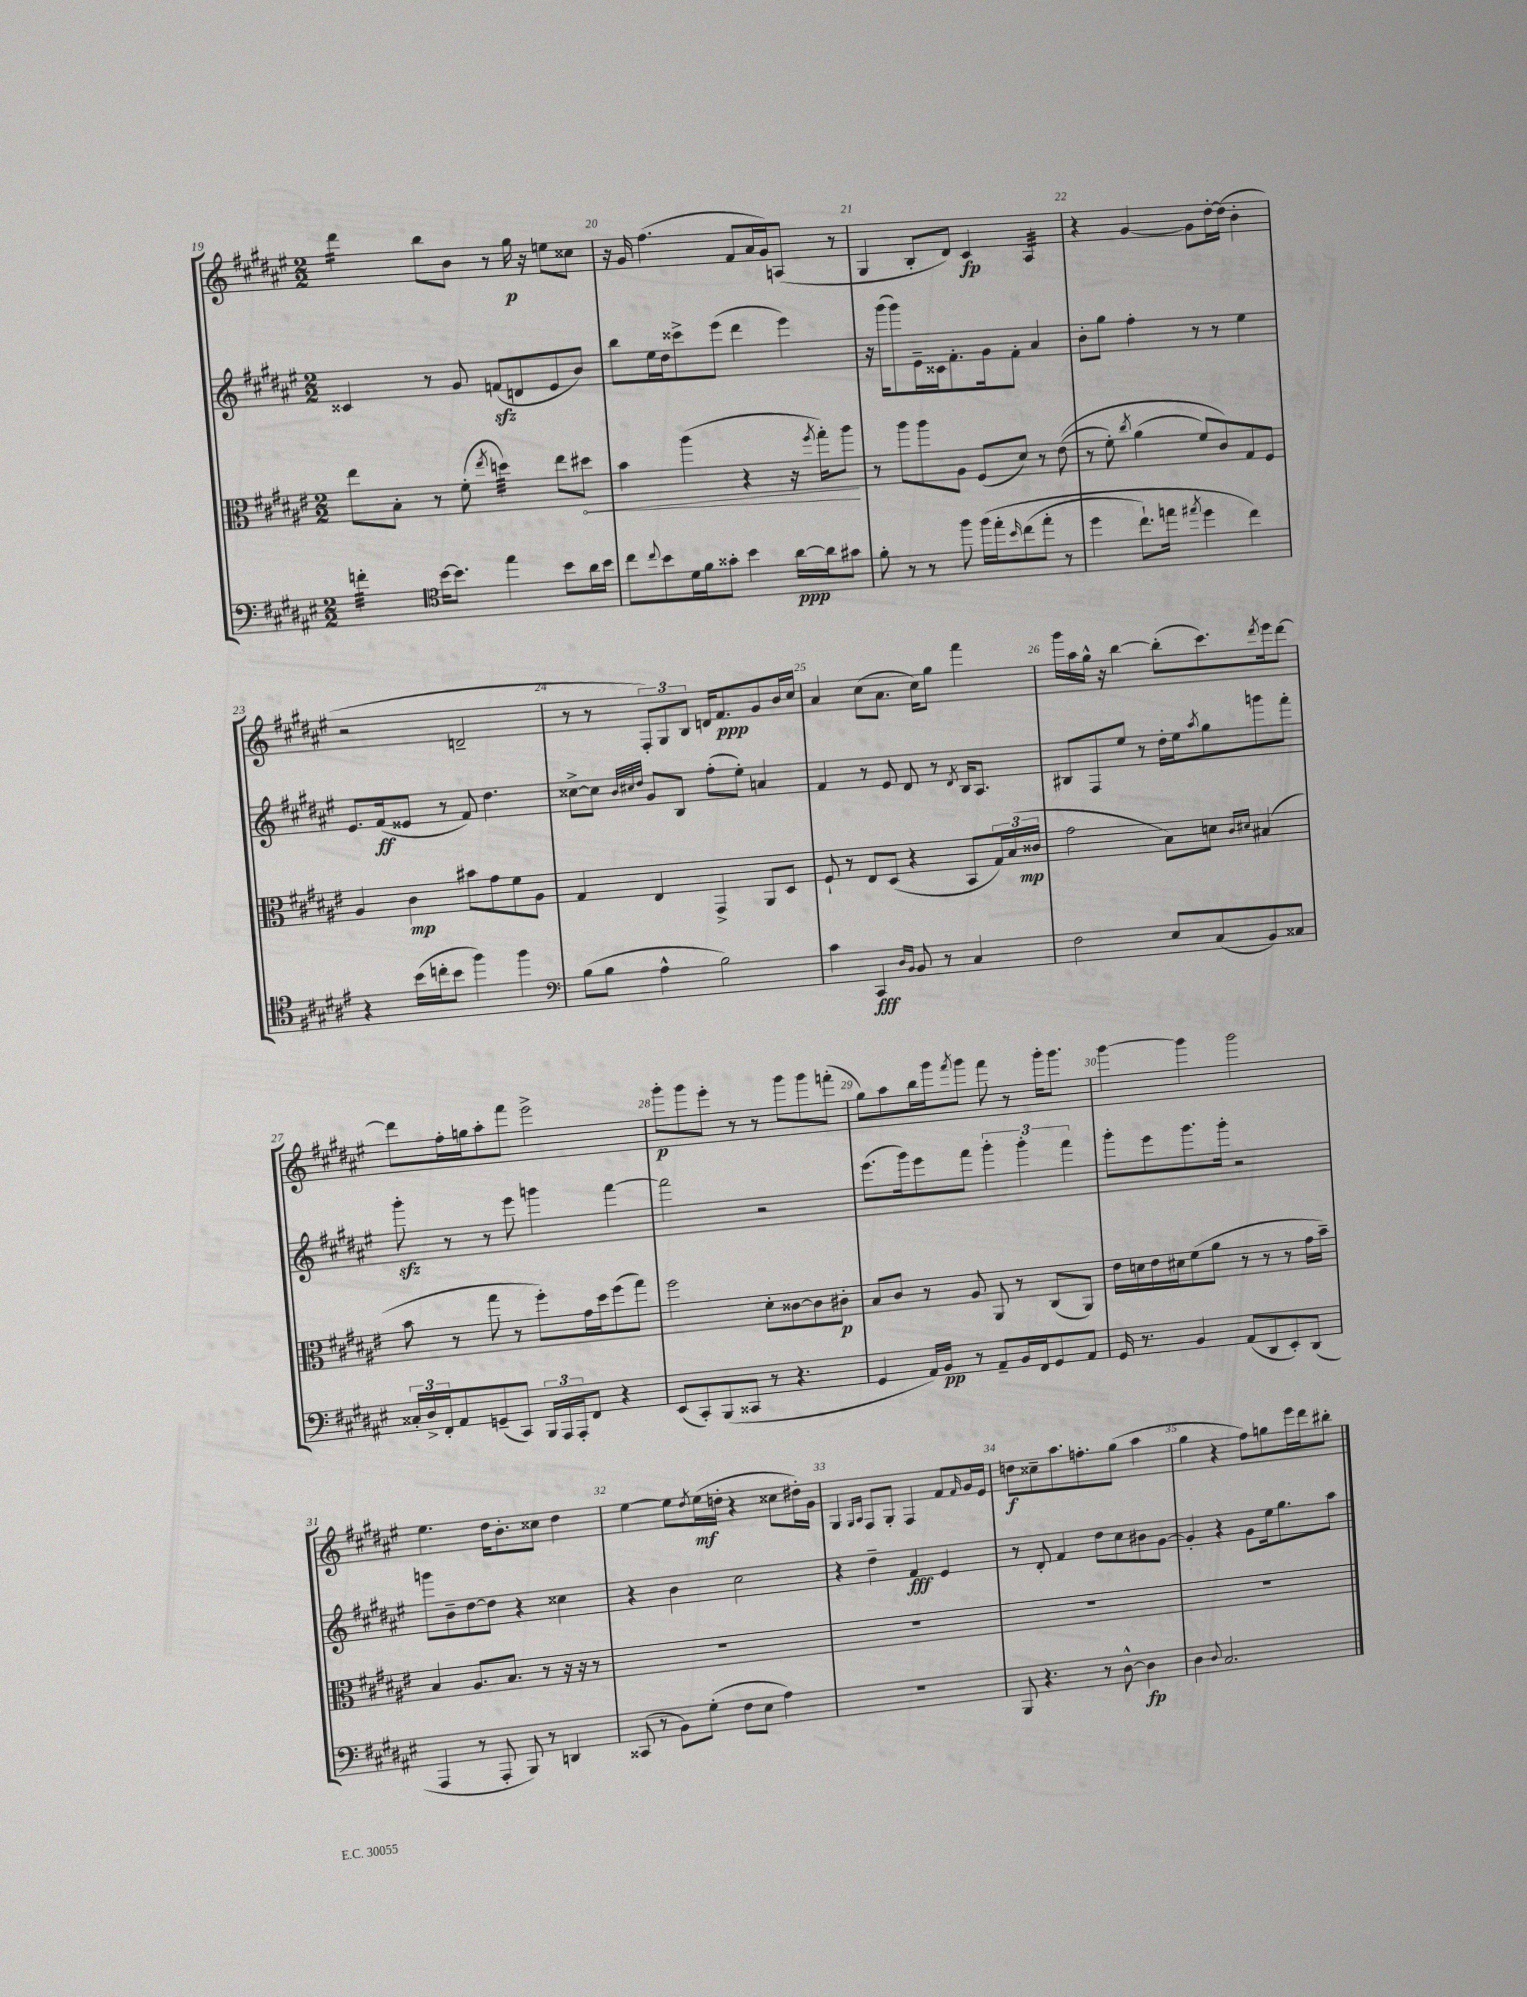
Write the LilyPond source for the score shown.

<<
\new StaffGroup <<
\new Staff = "s0" {
    \clef treble \key fis \major \numericTimeSignature \time 2/2
    dis'''4:16 b''8 b'8 r8 gis''16\p r16 e''8 cisis''8 |
    r16 gis'16 fis''4.( fis'8 ais'16 gis'16) a8( r8 |
    gis4 b8-. dis'8) cis'4\fp ais4:32 |
    r4 gis'4~ gis'8 dis''16~-. dis''16( b'4-. |
    r2 d'2-- |
    r8 r8 \tuplet 3/2 { fis8-.) gis8 b8 } d'16 fis'8.\ppp gis'8 b'16 cis''16 |
    ais'4 cis''8( ais'8. cis''16) gis''8 fis'''4 |
    gis'''16 ais''16 gis''16-^ r16 b''4~ b''8-.( cis'''8.) \acciaccatura { dis'''8 } eis'''16 dis'''8~ |
    dis'''8 fis''16-. g''16 ais''8-. fis'''8 eis'''2-> |
    gis'''8-.\p gis'''8 eis'''8-. r8 r8 gis'''8 gis'''8 f'''8-.( |
    gis''8) ais''8 b''16 gis'''16 \acciaccatura { fis'''8 } gis'''8 fis'''8 r8 gis'''16-. gis'''8. |
    gis'''4~ gis'''4 gis'''2 |
    eis''4. dis''16 b'8.-. cisis''8 dis''4 |
    eis''4~ eis''8 \acciaccatura { dis''8 } eis''16\mf( d''16-. r4 cisis''8 dis''16-.) gis'16 |
    gis4 \grace { gis16 ais16 } fis8 gis8-. fis4 fis'8 \grace { fis'16 } gis'16 eis'16 |
    d''8\f cisis''8-- ais''8. f''8.-. gis''8( ais''4 |
    gis''4 r4 fis''8) g''8 eis'''16 dis'''16 bis''8-. \bar "|." |
}
\new Staff = "s1" {
    \clef treble \key fis \major \numericTimeSignature \time 2/2
    cisis'4 r8 gis'8 f'8\sfz( d'8 eis'8 b'8) |
    b''8 eis''16 dis''16 cisis'''8-> eis'''8( dis'''4 eis'''4) |
    r16 gis'''16( gis'''8) eis'16-- cisis'16 fis'8.-. gis'16 fis'8-. ais'4 |
    b'8-. gis''8 fis''4-. r8 r8 eis''4 |
    eis'8. fis'16\ff( eisis'8 r8 fis'8) dis''4. |
    cisis''8~-> cisis''8 \grace { b'32 cis''32 dis''32 } gis'8 b8 fis''8-.( eis''8-.) a'4 |
    fis'4 r8 eis'8 dis'8 r8 \acciaccatura { dis'8 } b16 ais8. |
    bis8 fis8 eis''8 r8 dis''16-. eis''16 \acciaccatura { ais''8 } gis''8 g'''8 fis'''8-. |
    gis'''8-.\sfz r8 r8 eis'''8 g'''4 fis'''4~ |
    fis'''2 r2 |
    eis'''8.( gis'''16) eis'''8 fis'''8 \tuplet 3/2 { gis'''4-. gis'''4-. fis'''4 } |
    gis'''8-. eis'''8 gis'''8. gis'''16-. r2 |
    g'''8 b'8-- dis''8~ dis''8 r4 cisis''4 |
    r4 b'4 cis''2 |
    r4 dis''4-- fis'4\fff eis'4 |
    r8 dis'8-. fis'4 dis''8 cis''8 bis'8 gis'8~ |
    gis'4-. r4 gis'8 eis''16 gis''8. ais''8 \bar "|." |
}
\new Staff = "s2" {
    \clef alto \key fis \major \numericTimeSignature \time 2/2
    eis''8 b8-. r8 fis'8-.( \acciaccatura { eis''8 } d''4:32) eis''8 \once \override Hairpin.circled-tip = ##t dis''8\< |
    b'4 ais''4( r4 r16 \acciaccatura { fis''8 } gis''16-.) ais''8\! |
    r8 ais''8 ais''8 ais8 fis8( dis'8) r8 eis'8(\( |
    r8 fis'8-.) \acciaccatura { cis''8 } ais'4( fis'8) cis'8\) gis8 fis8 |
    ais4 cis'4\mp bis'8 gis'8 fis'8 ais8 |
    gis4 eis4 gis,4-> ais,8 dis8 |
    fis8-! r8 eis8 dis8( r4 b,8 \tuplet 3/2 { gis16) b16( cisis'16\mp } |
    gis'2 b8) d'8 \grace { cis'16 dis'16 } bis4( |
    b'8 r8 gis''8 r8 fis''8-.) gis'16 dis''16 fis''8( gis''8) |
    fis''2 dis'8-. cisis'8~ cisis'8 cis'8-.\p |
    b8 cis'8 r8 ais8 ais,8 r8 cis8( ais,8) |
    eis'16 d'16 eis'16 dis'16 fis'8( ais'8 r8 r8 r8 gis'16 b'16--) |
    b4 ais8. b8. r8 r16 r16 r8 |
    R1 |
    R1 |
    R1 |
    R1 \bar "|." |
}
\new Staff = "s3" {
    \clef bass \key fis \major \numericTimeSignature \time 2/2
    f'4:32-. \clef tenor b'16~ b'8. eis''4 b'8 ais'16 b'16 |
    cis''8 \appoggiatura { cis''8 } b'8 dis'16 fis'16 gisis'8-. b'4 ais'16~\ppp ais'16 gis'8 |
    fis'8-. r8 r8 fis''8 fis''16\( eis''16-. \grace { b'16 } cis''8( eis''8-. r8 |
    dis''4 cis''8.-!) e''16 \acciaccatura { eis''8 } dis''4 cis''4\) |
    r4 b'16( c''16-. b'8 fis''4) fis''4 |
    \clef bass b8( b8 ais4-^ b2) |
    cis'4 cis,4\fff \grace { dis16 b,16 } b,8 r8 cis4 |
    fis2 eis8 cis8( b,8) cisis8 |
    \tuplet 3/2 { cisis16-. dis16-> fis,16-. } ais,8 g,8--( cis,8) \tuplet 3/2 { b,,16 ais,,16 ais,,16-. } fis,8 r4 |
    eis,8( cis,8-.) b,,8( cisis,8 r8 r4. |
    gis,4 ais,16) b,16\pp r8 ais,8-- b,16 fis,16 gis,8 ais,8 |
    gis,16 r8. b,4 ais,8( dis,8 eis,8-.) dis,8( |
    ais,,4 r8 ais,,8-. b,,8) r8 d,4 |
    cisis,8( r8 b,8) gis8-.( fis8 eis8 ais4) |
    R1 |
    b,,8 r4. r8 dis8~-^ dis4\fp |
    dis4 \appoggiatura { dis8 } cis2. \bar "|." |
}
>>
>>
\layout { \context { \Score currentBarNumber = #19 \override BarNumber.break-visibility = ##(#f #t #t) barNumberVisibility = #all-bar-numbers-visible } }
